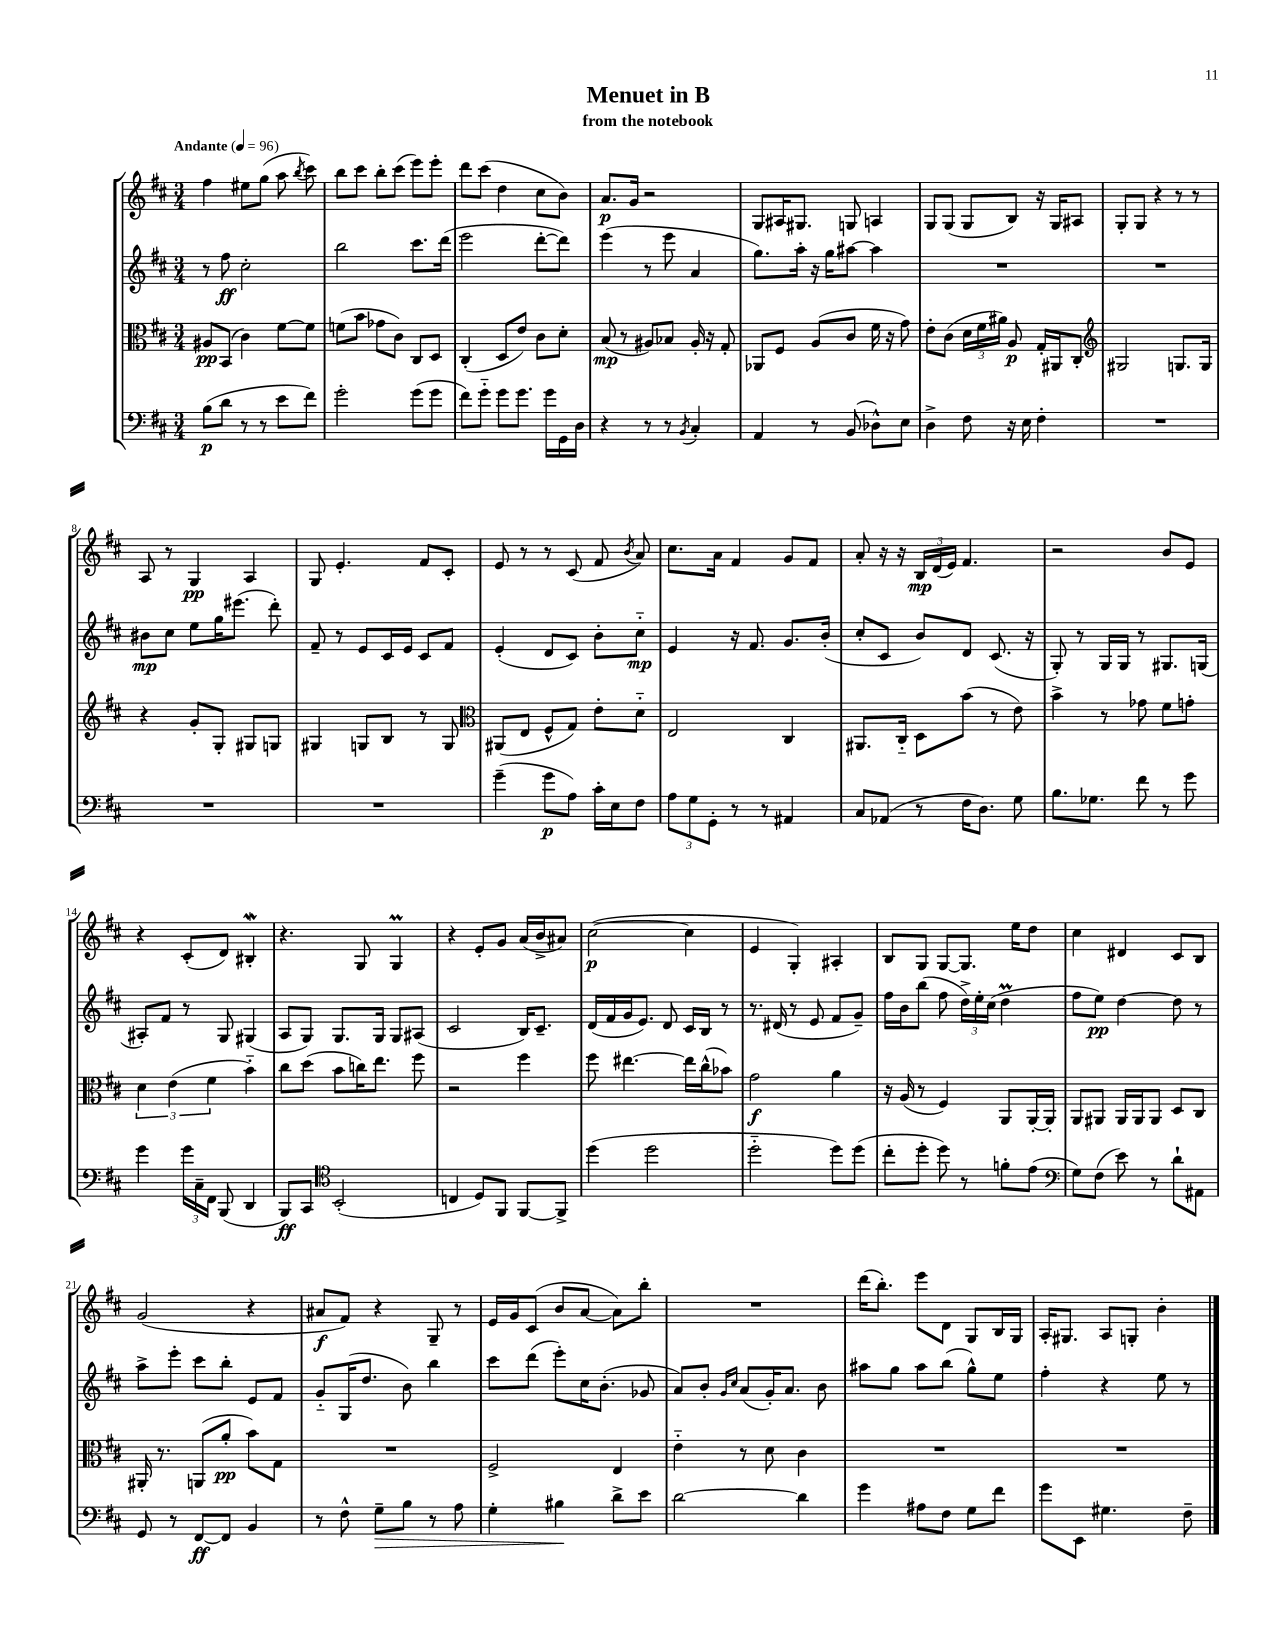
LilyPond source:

\header { title = "Menuet in B" subtitle = "from the notebook" }
<<
\new StaffGroup <<
\new Staff = "s0" {
    \clef treble \key d \major \numericTimeSignature \time 3/4 \tempo "Andante" 4 = 96
    \autoBeamOff fis''4 eis''8[ g''8]( a''8 \acciaccatura { b''8 } cis'''8) |
    b''8[ cis'''8] b''8[-. cis'''8]( e'''8[) e'''8]-. |
    d'''8[ cis'''8]( d''4 cis''8[ b'8]) |
    a'8.[\p g'16] r2 |
    g8[ ais16 gis8.] g8 a4 |
    g8[ g8]( g8[ b8]) r16 g16[ ais8] |
    g8[-. g8] r4 r8 r8 |
    a8 r8 g4\pp a4 |
    g8 e'4.-. fis'8[ cis'8]-. |
    e'8 r8 r8 cis'8( fis'8 \acciaccatura { b'8 } a'8) |
    cis''8.[ a'16] fis'4 g'8[ fis'8] |
    a'8-. r16 r16 \tuplet 3/2 { b16[\mp d'16( e'16]) } fis'4. |
    r2 b'8[ e'8] |
    r4 cis'8[-.( d'8]) bis4-.\mordent |
    r4. g8 g4\prall |
    r4 e'8[-. g'8] a'16[( b'16-> ais'8]) |
    cis''2~\p( cis''4 |
    e'4 g4-.) ais4-. |
    b8[ g8] g8[~ g8.] e''16[ d''8] |
    cis''4 dis'4 cis'8[ b8] |
    g'2( r4 |
    ais'8[\f fis'8]) r4 g8-- r8 |
    e'16[ g'16 cis'8]( b'8[ a'8]~ a'8[) b''8]-. |
    R2. |
    d'''16[( b''8.]-.) e'''8[ d'8] g8[ b16 g16] |
    a16[-. gis8.] a8[ g8]-. b'4-. \bar "|." |
}
\new Staff = "s1" {
    \clef treble \key d \major \numericTimeSignature \time 3/4
    \autoBeamOff r8 fis''8\ff cis''2-. |
    b''2 cis'''8.[ d'''16]( |
    e'''2 d'''8[~-. d'''8]) |
    e'''4( r8 e'''8 a'4 |
    g''8.[) a''16]-. r16 g''16[ ais''8]~ ais''4 |
    R2. |
    R2. |
    bis'8[\mp cis''8] e''8[ g''16 eis'''8.]( d'''8-.) |
    fis'8-- r8 e'8[ cis'16 e'16] cis'8[ fis'8] |
    e'4-.( d'8[ cis'8]) b'8[-. cis''8]-_\mp |
    e'4 r16 fis'8. g'8.[ b'16]-.( |
    cis''8[-. cis'8] b'8[) d'8] cis'8.( r16 |
    g8-.) r8 g16[ g16] r8 gis8.[ g16]( |
    ais8[-.) fis'8] r8 g8 gis4( |
    a8[ g8]) g8.[ g16] g8[ ais8]( |
    cis'2 b16[) cis'8.]-- |
    d'16[( fis'16 g'16 e'8.]) d'8 cis'16[ b16] r8 |
    r8. dis'16( r8 e'8 fis'8[ g'8]--) |
    fis''16[ b'16 b''8]( fis''8 \tuplet 3/2 { d''16[->) e''16-. cis''16]( } d''4\prall |
    fis''8[ e''8]\pp) d''4~ d''8 r8 |
    a''8[-> e'''8]-. cis'''8[ b''8]-. e'8[ fis'8] |
    g'8[-_ g16( d''8.] b'8) b''4 |
    cis'''8[ d'''8]( e'''8[-.) cis''16 b'8.]-.( ges'8 |
    a'8[) b'8]-. \grace { g'16[ cis''16] } a'8[( g'16-.) a'8.] b'8 |
    ais''8[ g''8] ais''8[ b''8]( g''8[-^) e''8] |
    fis''4-. r4 e''8 r8 \bar "|." |
}
\new Staff = "s2" {
    \clef alto \key d \major \numericTimeSignature \time 3/4
    \autoBeamOff ais8[\pp b,8]( cis'4) fis'8[~ fis'8] |
    f'8[( b'8] ges'8[ cis'8]) cis8[ d8] |
    cis4-.( d8[ e'8]) cis'8[ d'8]-. |
    b8\mp( r8 ais8[) bes8] ais16-. r16 g8-. |
    aes,8[ fis8] a8[( cis'8] fis'16 r16 g'8) |
    e'8[-. cis'8]( \tuplet 3/2 { d'16[ fis'16 ais'16]) } a8\p g16[-. ais,16 cis8]-. |
    \clef treble gis2 g8.[ g16] |
    r4 g'8[-. g8]-. gis8[ g8] |
    gis4 g8[ b8] r8 g8 |
    \clef alto ais,8[( e8] fis8[-^ g8]) e'8[-. d'8]-_ |
    e2 cis4 |
    ais,8.[ cis16]-_ d8[ b'8]( r8 e'8) |
    b'4-> r8 ges'8 fis'8[ g'8]-. |
    \tuplet 3/2 { d'4 e'4( fis'4 } b'4-_) |
    cis''8[ d''8]( b'8[ c''16) e''8.] fis''8 |
    r2 fis''4 |
    fis''8 eis''4.~ eis''16[ cis''16-^( bes'8]) |
    g'2\f a'4 |
    r16 a16( r8 fis4) a,8[ a,16~-. a,16]-. |
    a,8[ ais,8] ais,16[ ais,16 ais,8] d8[ cis8] |
    ais,16-. r8. a,8[( a'8]-.\pp b'8[) g8] |
    R2. |
    fis2-> e4 |
    e'4-_ r8 d'8 cis'4 |
    R2. |
    R2. \bar "|." |
}
\new Staff = "s3" {
    \clef bass \key d \major \numericTimeSignature \time 3/4
    \autoBeamOff b8[\p( d'8] r8 r8 e'8[ fis'8]) |
    g'2-. g'8[( g'8] |
    fis'8[) g'8]-_ g'8[ g'8.] g'16[ g,16 d16] |
    r4 r8 r8 \acciaccatura { b,8 } cis4-. |
    a,4 r8 b,8( des8[-^) e8] |
    d4-> fis8 r16 e16 fis4-. |
    R2. |
    R2. |
    R2. |
    g'4--( g'8[\p a8]) cis'16[-. e16 fis8] |
    \tuplet 3/2 { a8[ g8 g,8]-. } r8 r8 ais,4 |
    cis8[ aes,8]( r8 fis16[ d8.]) g8 |
    b8.[ ges8.] fis'8 r8 g'8 |
    g'4 \tuplet 3/2 { g'16[ cis16-- fis,16] } b,,8( d,4 |
    b,,8[\ff) cis,8] \clef tenor b,2-.( |
    c4 d8[) fis,8] fis,8[~ fis,8]-> |
    d''4( d''2 |
    d''2-_ d''8[) d''8]( |
    cis''8[-. d''8]-. d''8) r8 f'8[-. e'8]( |
    \clef bass g8[) fis8]( e'8) r8 d'8[-! ais,8] |
    g,8 r8 fis,8[~\ff fis,8] b,4 |
    r8 fis8-^ g8[--\> b8] r8 a8 |
    g4-. bis4\! d'8[-> e'8] |
    d'2~ d'4 |
    g'4 ais8[ fis8] g8[ fis'8] |
    g'8[ e,8] gis4. fis8-- \bar "|." |
}
>>
>>
